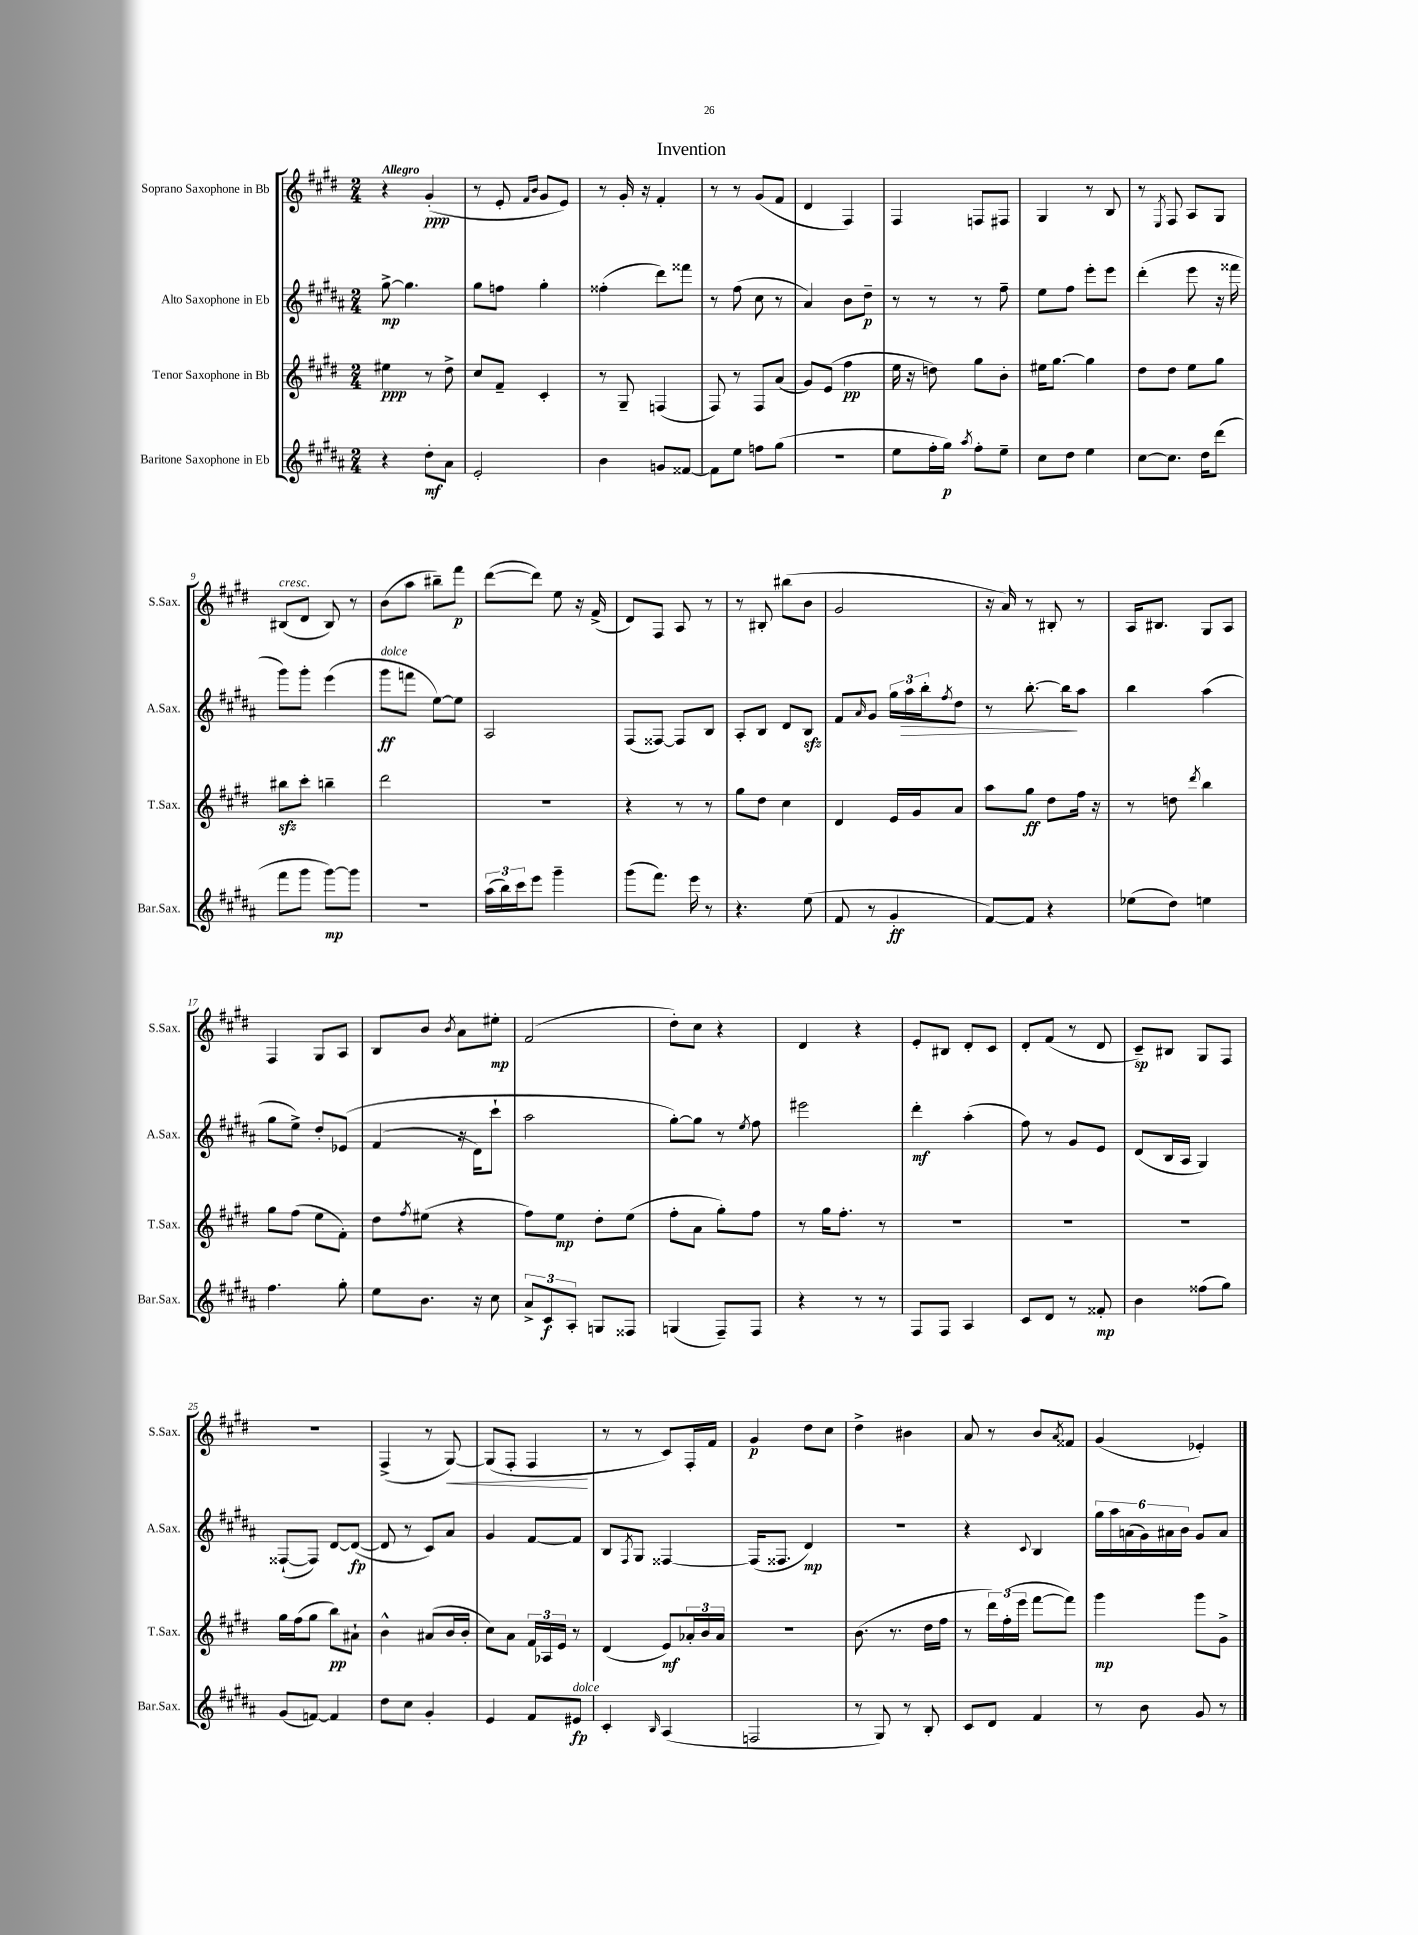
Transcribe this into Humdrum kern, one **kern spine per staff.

**kern	**dynam	**kern	**dynam	**kern	**dynam	**kern	**dynam
*part4	*part4	*part3	*part3	*part2	*part2	*part1	*part1
*staff4	*staff4	*staff3	*staff3	*staff2	*staff2	*staff1	*staff1
*I"Baritone Saxophone in Eb	*	*I"Tenor Saxophone in Bb	*	*I"Alto Saxophone in Eb	*	*I"Soprano Saxophone in Bb	*
*I'Bar.Sax.	*	*I'T.Sax.	*	*I'A.Sax.	*	*I'S.Sax.	*
*clefG2	*	*clefG2	*	*clefG2	*	*clefG2	*
*k[f#c#g#d#a#]	*	*k[f#c#g#d#]	*	*k[f#c#g#d#a#]	*	*k[f#c#g#d#]	*
*M2/4	*	*M2/4	*	*M2/4	*	*M2/4	*
=1	=1	=1	=1	=1	=1	=1	=1
!	!	!	!	!	!	!LO:TX:a:B:t=Allegro	!
4r	.	4ee#X\	ppp	[8gg#^\	mp	4r	.
.	.	.	.	4.gg#\]	.	.	.
8dd#'\L	mf	8r	.	.	.	(4g#'/	ppp
8a#\J	.	8dd#^\	.	.	.	.	.
=2	=2	=2	=2	=2	=2	=2	=2
2e'/	.	8cc#/L	.	8gg#\L	.	8r	.
.	.	8f#~/J	.	8ffn\J	.	8e'/	.
.	.	.	.	.	.	16qqf#/LL	.
.	.	.	.	.	.	16qqb/JJ	.
.	.	4c#'/	.	4gg#'\	.	8g#/L	.
.	.	.	.	.	.	8e/J)	.
=3	=3	=3	=3	=3	=3	=3	=3
4b\	.	8r	.	(4ff##X'\	.	8r	.
.	.	8G#~/	.	.	.	16g#'/	.
.	.	.	.	.	.	16r	.
8gn/L	.	(4Fn/	.	8ddd#\L)	.	4f#'/	.
[8f##X/J	.	.	.	8fff##X\J	.	.	.
=4	=4	=4	=4	=4	=4	=4	=4
8f##\L]	.	8F#/)	.	8r	.	8r	.
8ee\J	.	8r	.	(8ff#\	.	8r	.
8ffn\L	.	8F#/L	.	8cc#\	.	(8g#/L	.
(8gg#\J	.	(8a/J	.	8r	.	8f#/J	.
=5	=5	=5	=5	=5	=5	=5	=5
2r	.	8g#/L)	.	4a#/)	.	4d#/	.
.	.	(8e/J	.	.	.	.	.
.	.	4ff#\	pp	8b\L	.	4F#/)	.
.	.	.	.	8dd#~\J	p	.	.
=6	=6	=6	=6	=6	=6	=6	=6
8ee\L	.	16ee\	.	8r	.	4F#/	.
.	.	16r	.	.	.	.	.
16ff#'\L	.	8ddn\)	.	8r	.	.	.
16gg#\JJ)	p	.	.	.	.	.	.
8qaa#/	.	.	.	.	.	.	.
8ff#'\L	.	8gg#\L	.	8r	.	8Fn/L	.
8ee~\J	.	8b'\J	.	8ff#~\	.	8F#X/J	.
=7	=7	=7	=7	=7	=7	=7	=7
8cc#\L	.	16ee#X\KL	.	8ee\L	.	4G#/	.
.	.	[8.gg#\J	.	.	.	.	.
8dd#\J	.	.	.	8ff#\J	.	.	.
4ee\	.	4gg#\]	.	8eee'\L	.	8r	.
.	.	.	.	8eee\J	.	8B/	.
=8	=8	=8	=8	=8	=8	=8	=8
[8cc#\L	.	8dd#\L	.	(4ddd#'\	.	8r	.
.	.	.	.	.	.	8qE/	.
8.cc#\J]	.	8dd#\J	.	.	.	8F#/	.
.	.	8ee\L	.	8eee\	.	8A/L	.
16dd#\KL	.	.	.	.	.	.	.
(8ddd#\J	.	8gg#\J	.	16r	.	8G#/J	.
.	.	.	.	16fff##X\	.	.	.
!!LO:LB:g=z
=9	=9	=9	=9	=9	=9	=9	=9
!	!	!	!	!	!	!LO:TX:a:i:t=cresc.	!
8fff#\L	.	8bb#Xzz\L	.	8ggg#\L)	.	(8B#X/L	.
8ggg#\J	.	8ccc#'\J	.	8ggg#'\J	.	8d#/J	.
[8ggg#\L)	mp	4bbn~\	.	(4eee\	.	8B#/)	.
8ggg#\J]	.	.	.	.	.	8r	.
=10	=10	=10	=10	=10	=10	=10	=10
!	!	!	!	!LO:TX:a:i:t=dolce	!	!	!
2r	.	2ddd#\	.	8ggg#\L	ff	(8b\L	.
.	.	.	.	8fffn\J	.	8aa\J	.
.	.	.	.	[8ee\L)	.	8bb#X~\L)	.
.	.	.	.	8ee\J]	.	8fff#\J	p
=11	=11	=11	=11	=11	=11	=11	=11
(24aa#\LL	.	2r	.	2A#/	.	([8ddd#\L	.
24bb\)	.	.	.	.	.	.	.
24ccc#\J	.	.	.	.	.	.	.
8eee\J	.	.	.	.	.	8ddd#\J])	.
4ggg#~\	.	.	.	.	.	8ee\	.
.	.	.	.	.	.	16r	.
.	.	.	.	.	.	(16f#^/	.
=12	=12	=12	=12	=12	=12	=12	=12
(8ggg#\L	.	4r	.	(8F#/L	.	8d#/L)	.
8.fff#\J)	.	.	.	[8F##X/J)	.	8F#/J	.
.	.	8r	.	8F##/L]	.	8A/	.
16eee\	.	.	.	.	.	.	.
8r	.	8r	.	8B/J	.	8r	.
=13	=13	=13	=13	=13	=13	=13	=13
4.r	.	8gg#\L	.	8A#'/L	.	8r	.
.	.	8dd#\J	.	8B/J	.	8B#X'/	.
.	.	4cc#\	.	8d#/L	.	(8bb#X\L	.
(8ee\	.	.	.	8Bzz/J	.	8b\J	.
=14	=14	=14	=14	=14	=14	=14	=14
8f#/	.	4d#/	.	8f#/L	.	2g#/	.
.	.	.	.	16qqa#/	.	.	.
8r	.	.	.	8g#/J	.	.	.
4g#'/	ff	16e/LL	.	24gg#\LL	.	.	.
!	!	!	!	!	!LO:HP:b	!	!
.	.	.	.	24aa#\	>	.	.
.	.	16g#/J	.	.	.	.	.
.	.	.	.	24bb'\J	.	.	.
.	.	.	.	8qff#/	.	.	.
.	.	8a/J	.	8dd#\J	.	.	.
=15	=15	=15	=15	=15	=15	=15	=15
[8f#/L)	.	8aa\L	.	8r	.	16r	.
.	.	.	.	.	.	16a/)	.
8f#/J]	.	8gg#\J	ff	[8.bb'\	.	8r	.
4r	.	8dd#\L	.	.	.	8B#X'/	.
.	.	.	.	16bb\KL]	.	.	.
.	.	16ff#\Jk	.	8aa#\J	]	8r	.
.	.	16r	.	.	.	.	.
=16	=16	=16	=16	=16	=16	=16	=16
(8ee-X\L	.	8r	.	4bb\	.	16A/KL	.
.	.	.	.	.	.	8.B#X/J	.
8dd#\J)	.	8ddn\	.	.	.	.	.
.	.	8qddd#/	.	.	.	.	.
4een\	.	4bb\	.	(4aa#\	.	8G#/L	.
.	.	.	.	.	.	8A/J	.
!!LO:LB:g=z
=17	=17	=17	=17	=17	=17	=17	=17
4.ff#\	.	8gg#\L	.	8gg#\L	.	4F#/	.
.	.	(8ff#\J	.	8ee^\J)	.	.	.
.	.	8ee\L	.	8dd#'/L	.	8G#/L	.
8gg#'\	.	8f#'\J)	.	(8e-X/J	.	8A/J	.
=18	=18	=18	=18	=18	=18	=18	=18
8ee\L	.	8dd#\L	.	(4f#/	.	8B/L	.
.	.	8qff#/	.	.	.	.	.
8.b\J	.	(8ee#X\J	.	.	.	8b/J	.
.	.	.	.	.	.	8qb/	.
.	.	4r	.	16r	.	8a\L	.
16r	.	.	.	16d#\KL)	.	.	.
8cc#\	.	.	.	8ccc#`\J	.	8ee#X'\J	mp
=19	=19	=19	=19	=19	=19	=19	=19
12a#^/L	.	8ff#\L)	.	2aa#\	.	(2f#/	.
12c#/	f	.	.	.	.	.	.
.	.	8ee\J	mp	.	.	.	.
12A#'/J	.	.	.	.	.	.	.
8Gn/L	.	8dd#'\L	.	.	.	.	.
8F##X/J	.	(8ee\J	.	.	.	.	.
=20	=20	=20	=20	=20	=20	=20	=20
(4Gn/	.	8ff#'\L	.	[8gg#'\L)	.	8dd#'\L)	.
.	.	8a\J	.	8gg#\J]	.	8cc#\J	.
8F#~/L)	.	8gg#'\L)	.	8r	.	4r	.
.	.	.	.	8qee/	.	.	.
8F#/J	.	8ff#\J	.	8ff#\	.	.	.
=21	=21	=21	=21	=21	=21	=21	=21
4r	.	8r	.	2eee#X\	.	4d#/	.
.	.	16gg#\KL	.	.	.	.	.
.	.	8.ff#'\J	.	.	.	.	.
8r	.	.	.	.	.	4r	.
8r	.	8r	.	.	.	.	.
=22	=22	=22	=22	=22	=22	=22	=22
8F#/L	.	2r	.	4ddd#'\	mf	8e'/L	.
8F#/J	.	.	.	.	.	8B#X/J	.
4A#/	.	.	.	(4aa#'\	.	8d#'/L	.
.	.	.	.	.	.	8c#/J	.
=23	=23	=23	=23	=23	=23	=23	=23
8c#/L	.	2r	.	8ff#\)	.	8d#'/L	.
8d#/J	.	.	.	8r	.	(8f#/J	.
8r	.	.	.	8g#/L	.	8r	.
8f##X'/	mp	.	.	8e/J	.	8d#/	.
=24	=24	=24	=24	=24	=24	=24	=24
4b\	.	2r	.	(8d#/L	.	8c#~/L)	sp
.	.	.	.	16B/L	.	8B#X/J	.
.	.	.	.	16A#/JJ	.	.	.
(8ff##X\L	.	.	.	4G#/)	.	8G#/L	.
8gg#\J)	.	.	.	.	.	8F#/J	.
!!LO:LB:g=z
=25	=25	=25	=25	=25	=25	=25	=25
(8g#/L	.	16gg#\LL	.	([8F##X`/L	.	2r	.
.	.	(16ff#\J	.	.	.	.	.
[8fn/J)	.	8gg#\J	.	8F##/J])	.	.	.
4f/]	.	8bb\L)	pp	[8d#/L	.	.	.
.	.	8a#X`\J	.	(8d#/J_	fp	.	.
=26	=26	=26	=26	=26	=26	=26	=26
8dd#\L	.	4b^^\	.	8d#/]	.	(4F#^/	.
8cc#\J	.	.	.	8r	.	.	.
4g#'/	.	(8a#X/L	.	8c#/L)	.	8r	.
!	!	!	!	!	!	!	!LO:HP:b
.	.	16b/L	.	8a#/J	.	[8G#/)	<
.	.	16b'/JJ	.	.	.	.	.
=27	=27	=27	=27	=27	=27	=27	=27
4e/	.	8cc#\L)	.	4g#/	.	(8G#/L]	.
.	.	8a\J	.	.	.	8F#'/J	.
8f#/L	.	24f#/LL	.	[8f#/L	.	4F#/	.
.	.	24A-X/	.	.	.	.	.
.	.	24e/JJ	.	.	.	.	.
!LO:TX:a:i:t=dolce	!	!	!	!	!	!	!
8e#X/J	fp	8r	.	8f#/J]	.	.	.
.	.	.	.	.	.	.	[
=28	=28	=28	=28	=28	=28	=28	=28
4c#'/	.	(4d#/	.	8B/L	.	8r	.
.	.	.	.	8qF#/	.	.	.
.	.	.	.	8G#/J	.	8r	.
16qqB/	.	.	.	.	.	.	.
(4A#/	.	8e/L)	mf	[4F##X/	.	8c#/L)	.
.	.	24a-X'/L	.	.	.	16F#'/L	.
.	.	24b/	.	.	.	.	.
.	.	.	.	.	.	16f#/JJ	.
.	.	24a-/JJ	.	.	.	.	.
=29	=29	=29	=29	=29	=29	=29	=29
2Fn/	.	2r	.	(16F##/KL]	.	4g#/	p
.	.	.	.	8.F##X/J	.	.	.
.	.	.	.	4d#/)	mp	8dd#\L	.
.	.	.	.	.	.	8cc#\J	.
=30	=30	=30	=30	=30	=30	=30	=30
8r	.	(8.b\	.	2r	.	4dd#^\	.
8G#/)	.	.	.	.	.	.	.
.	.	8.r	.	.	.	.	.
8r	.	.	.	.	.	4b#X\	.
8B'/	.	16dd#\LL	.	.	.	.	.
.	.	16ff#\JJ	.	.	.	.	.
=31	=31	=31	=31	=31	=31	=31	=31
8c#/L	.	8r	.	4r	.	8a/	.
8d#/J	.	24ddd#\LL)	.	.	.	8r	.
.	.	(24ff#'\	.	.	.	.	.
.	.	24eee\JJ	.	.	.	.	.
.	.	.	.	8qqc#/	.	.	.
4f#/	.	[8fff#\L	.	4B/	.	8b/L	.
.	.	.	.	.	.	8qa/	.
.	.	8fff#\J])	.	.	.	8f##X/J	.
=32	=32	=32	=32	=32	=32	=32	=32
8r	.	4ggg#\	mp	24gg#\LL	.	(4g#/	.
.	.	.	.	24aa#\	.	.	.
.	.	.	.	(24an\	.	.	.
8b\	.	.	.	24g#\)	.	.	.
.	.	.	.	24a#X\	.	.	.
.	.	.	.	24b\JJ	.	.	.
8g#/	.	8ggg#\L	.	8g#/L	.	4e-X'/)	.
8r	.	8g#^\J	.	8a#/J	.	.	.
==	==	==	==	==	==	==	==
*-	*-	*-	*-	*-	*-	*-	*-
